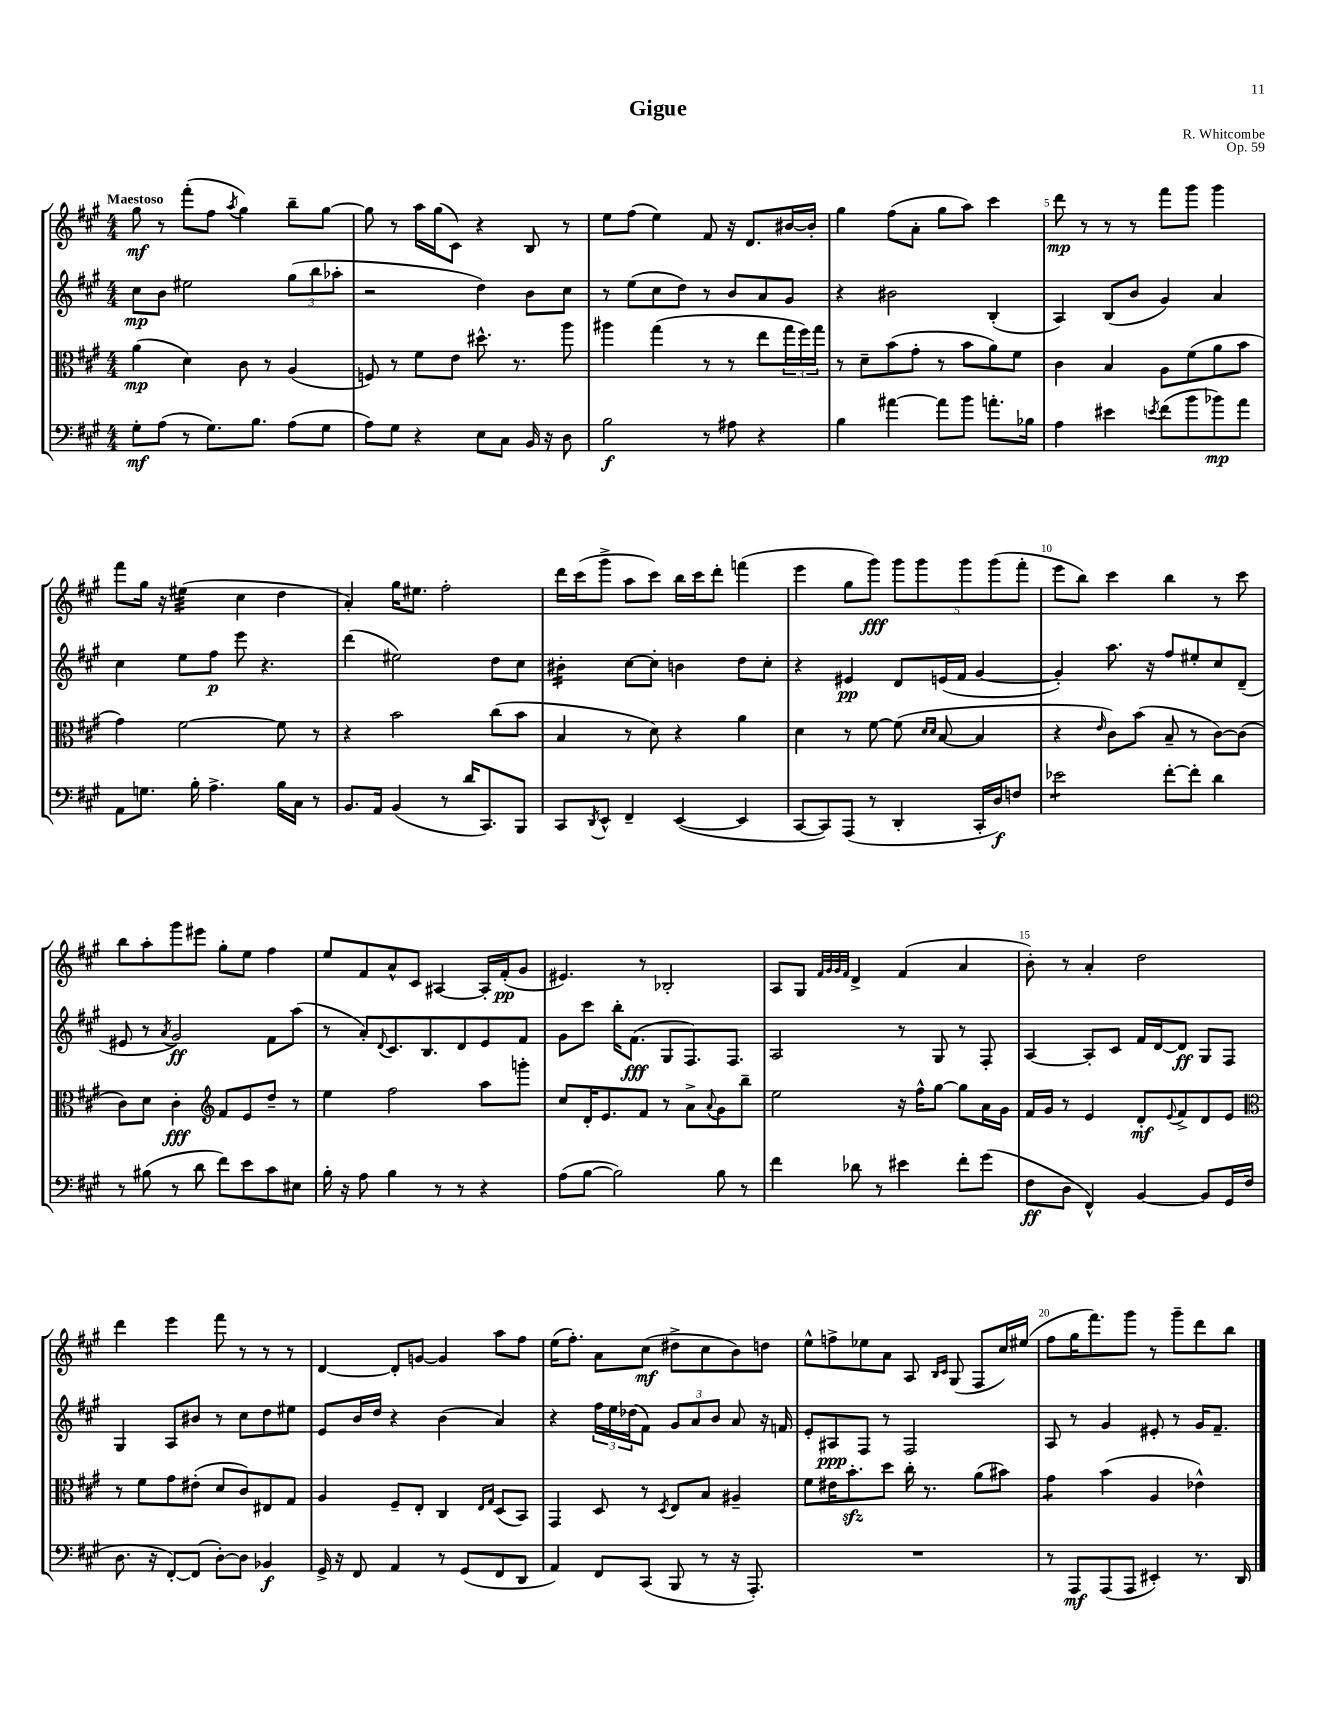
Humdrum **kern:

**kern	**kern	**kern	**kern
*staff4	*staff3	*staff2	*staff1
*clefF4	*clefC3	*clefG2	*clefG2
*k[f#c#g#]	*k[f#c#g#]	*k[f#c#g#]	*k[f#c#g#]
*M4/4	*M4/4	*M4/4	*M4/4
8G#'	(4a	8cc#	8gg#
(8A	.	8b	8r
8r	4d)	2ee#	(8fff#'
8.G#)	.	.	8ff#
.	.	.	8qaa
.	8c#	.	4gg#)
8.B	.	.	.
.	8r	.	.
(8A	(4A	(12gg#	8bb~
.	.	12bb	.
8G#	.	.	[8gg#
.	.	12aa-'	.
=	=	=	=
8A)	8F)	2r	8gg#]
8G#	8r	.	8r
4r	8f#	.	16aa
.	.	.	(16gg#
.	8e	.	8c#)
8E	8.dd#^^	4dd)	4r
8C#	.	.	.
.	8.r	.	.
16BB	.	8b	8B
16r	.	.	.
8D	8aa	8cc#	8r
=	=	=	=
2B	4aa#	8r	8ee
.	.	(8ee	(8ff#
.	(4gg#	8cc#	4ee)
.	.	8dd)	.
8r	8r	8r	8f#
8A#	8r	8b	16r
.	.	.	8.d
4r	8ee	8a	.
.	24gg#	8g#	[16b#
.	24ff#)	.	.
.	.	.	16b#']
.	24gg#	.	.
=	=	=	=
4B	8r	4r	4gg#
.	8d~	.	.
[4a#	(8b	2b#	(8ff#
.	8g#'	.	8a'
8a#]	8r	.	8gg#
8b	8b	.	8aa)
8.a'	8a)	(4B'	4ccc#
.	8f#	.	.
16B-	.	.	.
=	=	=	=
4A	4c#	4A)	8ddd
.	.	.	8r
4e#	4B	(8B	8r
.	.	8b	8r
8qe	.	.	.
(8f#	8A	4g#)	8fff#
8b	(8f#	.	8ggg#
8b-)	8a	4a	4ggg#
8a	8b	.	.
=	=	=	=
8AA	4g#)	4cc#	8fff#
8.G	.	.	16gg#
.	.	.	16r
.	[2f#	8ee	(4ee#
16B'	.	.	.
4.A^	.	8ff#	.
.	.	8eee	4cc#
.	.	4.r	.
16B	8f#]	.	4dd
16C#	.	.	.
8r	8r	.	.
=	=	=	=
8.BB	4r	(4ddd	4a')
16AA	.	.	.
(4BB	2b	2ee#)	16gg#
.	.	.	8.ee#
8r	.	.	2ff#'
16d	.	.	.
8.CC#)	.	.	.
.	(8cc#	8dd	.
8BBB	8b	8cc#	.
=	=	=	=
8CC#	4B	4b#'	16ddd
.	.	.	(16ccc#
8qDD	.	.	.
8EE^^	.	.	8ggg#^
4FF#~	8r	[8cc#	8aa
.	8d)	8cc#']	8ccc#)
([4EE	4r	4b	16bb
.	.	.	16ccc#
.	.	.	8ddd'
4EE]	4a	8dd	(4fff
.	.	8cc#'	.
=	=	=	=
[8CC#	4d	4r	4eee
8CC#])	.	.	.
(8AAA	8r	4e#	8gg#
8r	[8f#	.	8ggg#)
4DD'	(8f#]	8d	10ggg#
.	.	.	10ggg#
.	16qqd	.	.
.	16qqd	.	.
.	[8B	(16e	.
.	.	16f#	.
.	.	.	10ggg#
16CC#'	4B]	[4g#	.
.	.	.	(10ggg#
16D)	.	.	.
8F	.	.	.
.	.	.	10fff#'
=	=	=	=
2e-	4r	4g#'])	8eee
.	.	.	8bb)
.	16qqe	.	.
.	8c#)	8.aa	4ccc#
.	(8b	.	.
.	.	16r	.
[8f#'	8B~	8ff#	4bb
8f#']	8r	8ee#'	.
4d	[8c#)	8cc#	8r
.	(8c#]	(8d~	8ccc#
=	=	=	=
8r	8c#)	8e#	8bb
(8B#	8d	8r	8aa'
.	.	8qa	.
8r	4c#'	2g#)	8ggg#
8d	.	.	8eee#
*	*clefG2	*	*
8f#)	8f#	.	8gg#'
8e	8e	.	8ee
8c#	8dd~	8f#	4ff#
8E#	8r	(8aa	.
=	=	=	=
16B'	4ee	8r	8ee
16r	.	.	.
8A	.	8a')	8f#
.	.	8qqd	.
4B	2ff#	8.c#	8a^^
.	.	.	8c#
.	.	8.B	.
8r	.	.	[4A#
8r	.	8d	.
4r	8aa	8e	16A#']
.	.	.	(16f#'
.	8ggg'	8f#	8g#
=	=	=	=
(8A	8cc#	8g#	4.e#)
[8B	16d'	8ccc#	.
.	8.e	.	.
2B])	.	16bb'	.
.	.	(8.f#	.
.	8f#	.	8r
.	8r	8G#	2B-'
.	8a^	8.F#)	.
.	8qqa	.	.
8B	8g#	.	.
.	.	8.F#	.
8r	8bb~	.	.
=	=	=	=
4f#	2ee	2A	8A
.	.	.	8G#
.	.	.	32qqf#
.	.	.	32qqg#
.	.	.	32qqg#
.	.	.	32qqf#
8d-	.	.	4d^
8r	.	.	.
4e#	16r	8r	(4f#
.	16ff#^^	.	.
.	[8gg#	8G#	.
8f#'	8gg#]	8r	4a
(8g#	16a	8F#'	.
.	16g#	.	.
=	=	=	=
8F#	16f#	[4A	8b')
.	16g#	.	.
8D	8r	.	8r
4FF#^^)	4e	8A']	4a'
.	.	8c#	.
[4BB	8d'	16f#	2dd
.	.	[16d	.
.	8qqe	.	.
.	8f#^	8d]	.
8BB]	8d	8G#	.
16GG#	8e	8F#	.
(16F#	.	.	.
=	=	=	=
*	*clefC3	*	*
8.D	8r	4G#	4ddd
.	8f#	.	.
16r	.	.	.
[8FF#')	8g#	8A	4eee
(8FF#]	(8e#'	8b#	.
[8D')	8d	8r	8fff#
8D]	8c#)	8cc#	8r
4BB-	8E#	8dd	8r
.	8G#	8ee#	8r
=	=	=	=
16GG#^	4A	8e	[4d
16r	.	.	.
8FF#	.	16b	.
.	.	16dd	.
4AA	8F#~	4r	8d']
.	8E'	.	[8g
8r	4C#	(4b	4g]
(8GG#	.	.	.
.	16qqE	.	.
.	16qqG#	.	.
8FF#	(8D	4a)	8aa
8DD	8BB)	.	8ff#
=	=	=	=
4AA)	4GG#	4r	(16ee
.	.	.	8.ff#')
8FF#	8D	24ff#	8a
.	.	24ee	.
.	.	(24dd-	.
(8CC#	8r	8f#)	(8cc#
.	8qD	.	.
8BBB	8E	12g#	8dd#^
.	.	12a	.
8r	8B	.	8cc#
.	.	12b	.
16r	4A#~	8a	8b)
8.AAA')	.	.	.
.	.	16r	8dd
.	.	16f	.
=	=	=	=
1r	8f#	8e'	8ee^^
.	16e#	8A#	8ff^
.	8.b'	.	.
.	.	8F#	8ee-
.	8dd	8r	8a
.	16cc#'	2F#	8A
.	8.r	.	.
.	.	.	16qqB
.	.	.	16qqc#
.	.	.	(8G#
.	(8a	.	8F#
.	8b#)	.	16cc#)
.	.	.	(16ee#
=	=	=	=
8r	4g#	8A	8ff#
8AAA	.	8r	16gg#
.	.	.	8.fff#)
(8AAA	(4b	4g#	.
8AAA	.	.	8ggg#
4EE#')	4A	8e#'	8r
.	.	8r	8ggg#~
8.r	4e-^^)	16g#	8ddd
.	.	8.f#~	.
.	.	.	8bb
16DD	.	.	.
==	==	==	==
*-	*-	*-	*-
